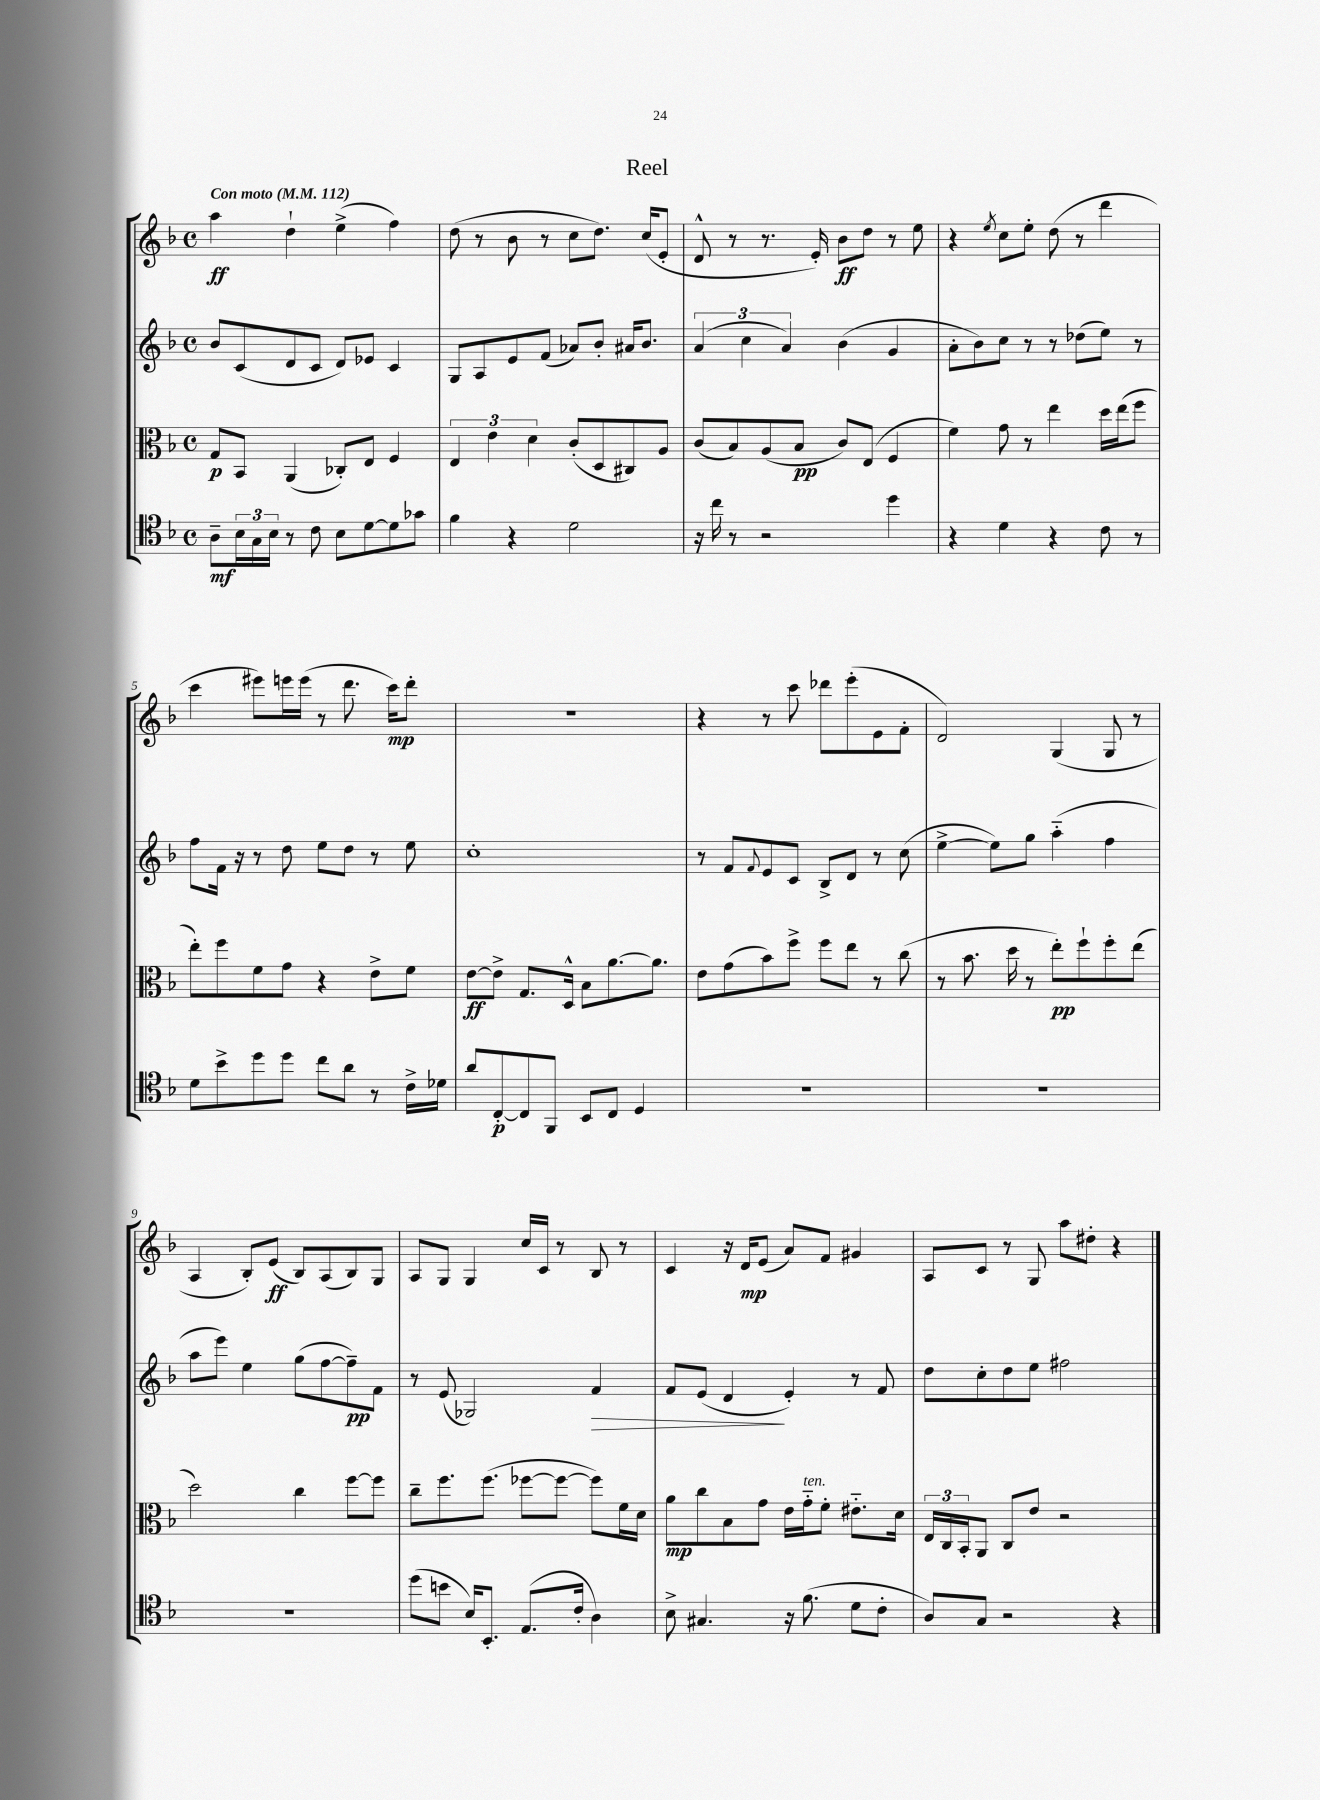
\header { title = "Reel" }
<<
\new StaffGroup <<
\new Staff = "s0" {
    \clef treble \key f \major \defaultTimeSignature \time 4/4 \tempo "Con moto" 4 = 112
    a''4\ff d''4-! e''4->( f''4) |
    d''8( r8 bes'8 r8 c''8 d''8.) c''16( e'8-. |
    d'8-^ r8 r8. e'16-.) bes'8\ff d''8 r8 e''8 |
    r4 \acciaccatura { e''8 } c''8 e''8-. d''8( r8 d'''4 |
    c'''4 eis'''8) e'''16 e'''16( r8 d'''8. c'''16\mp) d'''8-. |
    R1 |
    r4 r8 c'''8 des'''8 e'''8-.( e'8 f'8-. |
    d'2) g4( g8 r8 |
    a4 bes8-.) e'8\ff( bes8) a8( bes8) g8 |
    a8 g8 g4 c''16 c'16 r8 bes8 r8 |
    c'4 r16 d'16\mp e'8( a'8) f'8 gis'4 |
    a8 c'8 r8 g8 a''8 dis''8-. r4 \bar "|." |
}
\new Staff = "s1" {
    \clef treble \key f \major \defaultTimeSignature \time 4/4
    bes'8 c'8( d'8 c'8 d'8) ees'8 c'4 |
    g8 a8 e'8 f'8( aes'8) bes'8-. ais'16 bes'8. |
    \tuplet 3/2 { a'4( c''4 a'4) } bes'4( g'4 |
    a'8-. bes'8) c''8 r8 r8 des''8( e''8) r8 |
    f''8 f'16 r16 r8 d''8 e''8 d''8 r8 e''8 |
    c''1-. |
    r8 f'8 \appoggiatura { f'8 } e'8 c'8 bes8-> d'8 r8 c''8( |
    e''4~-> e''8) g''8 a''4-_( f''4 |
    a''8 e'''8) e''4 g''8( f''8~ f''8--\pp) f'8 |
    r8 e'8( ges2) f'4\> |
    f'8 e'8( d'4\! e'4-.) r8 f'8 |
    d''8 c''8-. d''8 e''8 fis''2 \bar "|." |
}
\new Staff = "s2" {
    \clef alto \key f \major \defaultTimeSignature \time 4/4
    g8\p bes,8 a,4( ces8-.) e8 f4 |
    \tuplet 3/2 { e4 e'4 d'4 } c'8-.( d8 cis8) a8 |
    c'8( bes8) a8( bes8\pp c'8) e8( f4 |
    f'4) g'8 r8 e''4 d''16 e''16( f''8 |
    e''8-.) f''8 f'8 g'8 r4 e'8-> f'8 |
    e'8~\ff e'8-> g8. d16-^ bes8 a'8.~ a'8. |
    e'8 g'8( bes'8) f''8-> f''8 e''8 r8 c''8( |
    r8 bes'8. d''16 r8 e''8-.\pp) f''8-! f''8-. e''8( |
    d''2) c''4 f''8~ f''8 |
    c''8-- f''8. f''8.( fes''8~ fes''8~ fes''8) f'16 d'16 |
    a'8\mp c''8 bes8 g'8 e'16 g'16-_^\markup { \italic "ten." } f'8-. eis'8.-_ d'16 |
    \tuplet 3/2 { e16 c16 bes,16-. } a,8 c8 e'8 r2 \bar "|." |
}
\new Staff = "s3" {
    \clef tenor \key f \major \defaultTimeSignature \time 4/4
    a8--\mf \tuplet 3/2 { bes16 g16 bes16 } r8 c'8 bes8 d'8~ d'8 ges'8 |
    f'4 r4 d'2 |
    r16 c''16 r8 r2 d''4 |
    r4 d'4 r4 c'8 r8 |
    d'8 bes'8-> d''8 d''8 c''8 a'8 r8 c'16-> des'16 |
    a'8 c8~-.\p c8 f,8 bes,8 c8 d4 |
    R1 |
    R1 |
    R1 |
    d''8( b'8 bes16) bes,8.-. e8.( c'16-. a4) |
    bes8-> gis4. r16 f'8.( d'8 c'8-. |
    a8) g8 r2 r4 \bar "|." |
}
>>
>>
